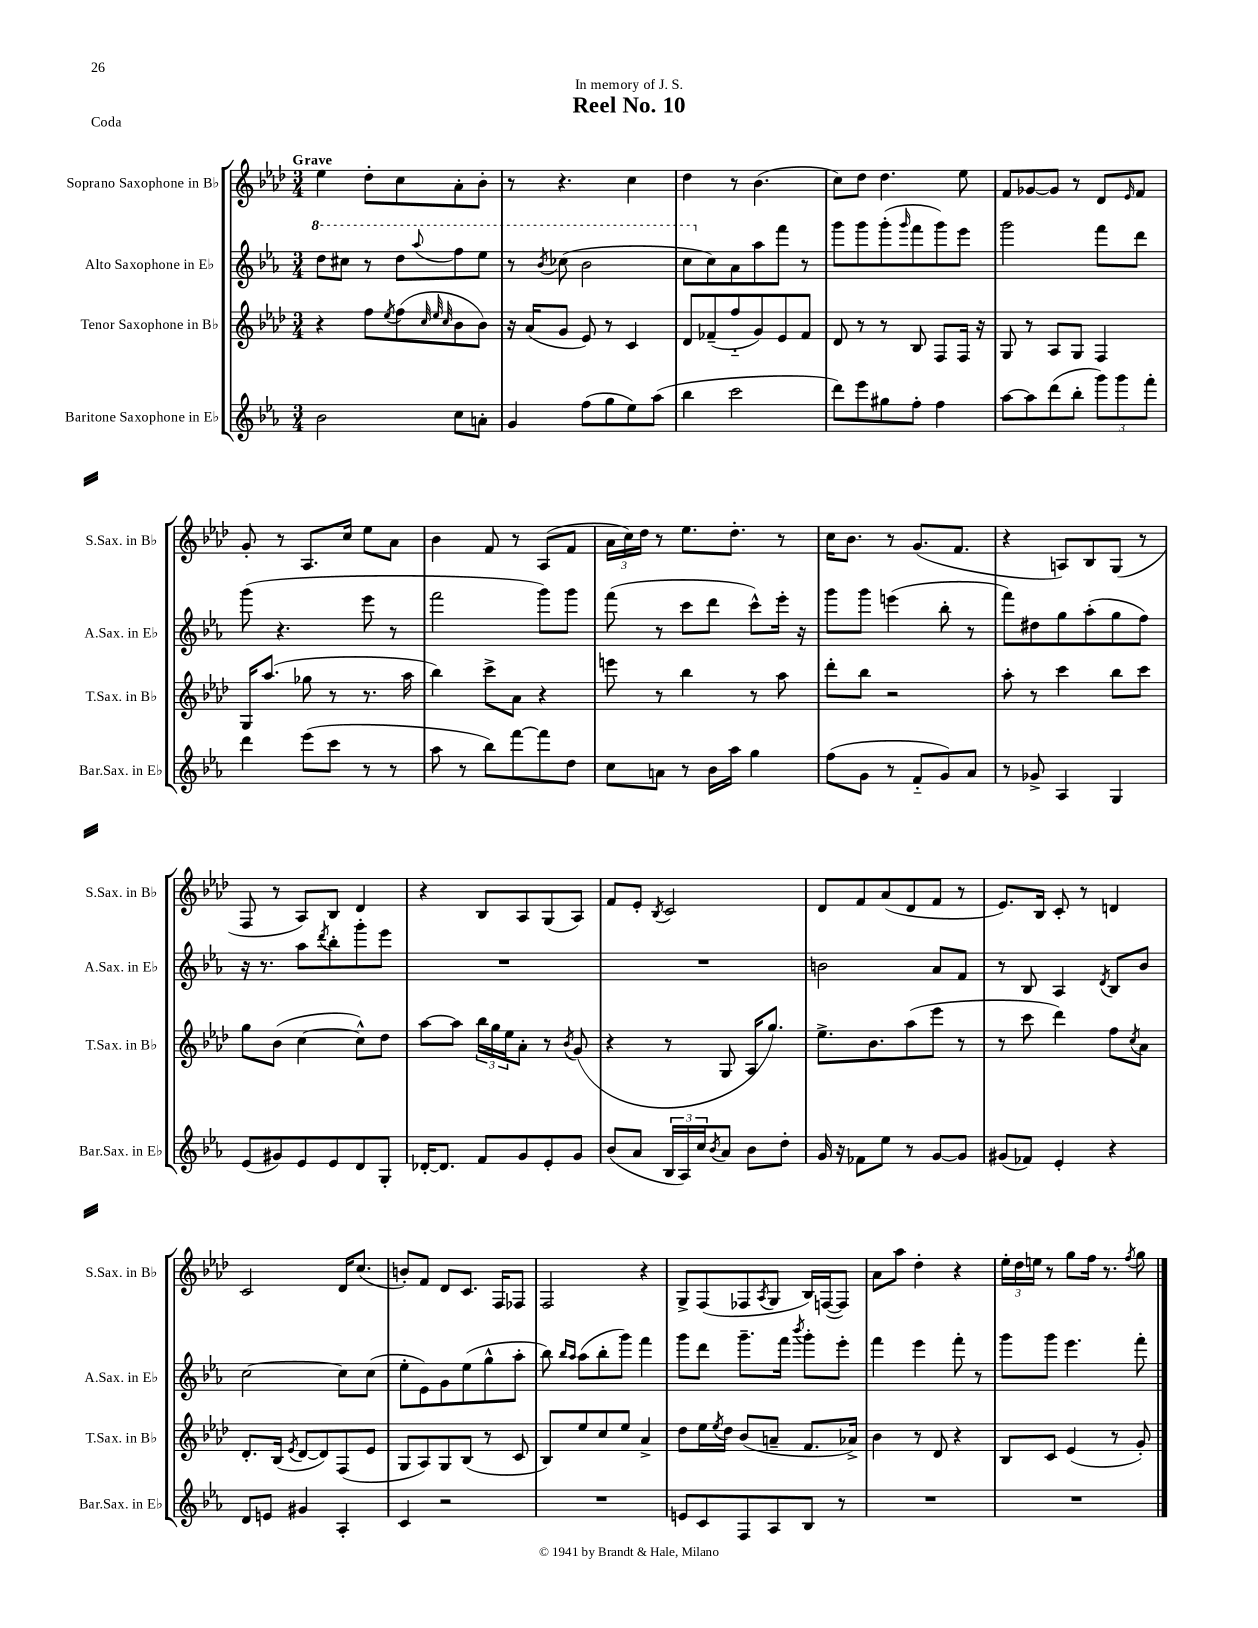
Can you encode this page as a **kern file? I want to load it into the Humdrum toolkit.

**kern	**kern	**kern	**kern
*staff4	*staff3	*staff2	*staff1
*clefG2	*clefG2	*clefG2	*clefG2
*k[b-e-a-]	*k[b-e-a-d-]	*k[b-e-a-]	*k[b-e-a-d-]
*M3/4	*M3/4	*M3/4	*M3/4
2b-\	4r	8ddd\L	4ee-\
.	.	8ccc#\J	.
.	8ff\L	8r	8dd-'\L
.	8qee-/	.	.
.	(8ff\	8ddd\L	8cc\
.	32qqcc/	.	.
.	32qqee-/	.	.
.	32qqcc/	8qqaaa-/	.
8cc\L	8b-\	8fff\	8a-'\
8a'\J	8b-\J)	8eee-\J	8b-'\J
=	=	=	=
4g/	16r	8r	8r
.	(16a-/LK	.	.
.	.	8qbb-/	.
.	8g/J	(8ccc-\	4.r
(8ff\L	8e-/)	2bb-\	.
8gg\	8r	.	.
8ee-\)	4c/	.	4cc\
(8aa-\J	.	.	.
=	=	=	=
4bb-\	8d-/L	8ccc\L	4dd-\
.	(8f-~/	8cc\)	.
2ccc\	8ff'~/	8a-\	8r
.	8g/)	8aa-\	(4.b-\
.	8e-/	8fff\J	.
.	8f-/J	8r	.
=	=	=	=
8ddd\L)	8d-/	8ggg\L	8cc\L)
8eee-\	8r	8ggg\	8dd-\J
8gg#\	8r	(8ggg'\	4.dd-\
.	.	16qqggg/	.
8ff'\J	8B-/	8fff\	.
4ff\	8F/L	8ggg\)	.
.	16F/Jk	8eee-\J	8ee-\
.	16r	.	.
=	=	=	=
[8aa-\L	8G/	2ggg\	8f/L
8aa-\]	8r	.	[8g-/
(8ddd\	8A-/L	.	8g-/]J
8bb-'\J	8G/J	.	8r
12ggg\L)	4F/	8fff\L	8d-/L
12ggg\	.	.	.
.	.	.	16qqe-/
.	.	8ddd\J	8f/J
12fff'\J	.	.	.
=	=	=	=
4ddd\	16G/LK	(8ggg\	8g'/
.	(8.aa-/J	.	.
.	.	4.r	8r
(8eee-\L	8gg-\	.	8.A-/L
8ccc\J	8r	.	.
.	.	.	16cc/Jk
8r	8.r	8eee-\	8ee-\L
8r	.	8r	8a-\J
.	16aa-\	.	.
=	=	=	=
8aa-\	4bb-\)	2fff\	4b-\
8r	.	.	.
8bb-\L)	8ccc^\L	.	8f/
[8fff\	8a-\J	.	8r
8fff\]	4r	8ggg\L)	(8A-/L
8dd\J	.	8ggg\J	8f/J
=	=	=	=
8cc\L	8eee\	(8fff\	24a-\LL
.	.	.	24cc\)
.	.	.	24dd-\JJ
8a\J	8r	8r	8r
8r	4bb-\	8ccc\L	8.ee-\L
16b-\LL	.	8ddd\J	.
16aa-\JJ	.	.	8.dd-'\J
4gg\	8r	8ccc^^\L)	.
.	8aa-\	16eee-'\Jk	8r
.	.	16r	.
=	=	=	=
(8ff\L	8ddd-'\L	8ggg\L	16cc\LK
.	.	.	8.b-\J
8g\J	8bb-\J	8ggg\J	.
8r	2r	(4eee\	8r
8f'~/L	.	.	(8.g/L
8g/)	.	8bb-'\	.
.	.	.	8.f/J
8a-/J	.	8r	.
=	=	=	=
8r	8aa-'\	8fff\L)	4r
8g-^/	8r	8dd#\	.
4A-/	4ccc\	8gg\	8A/L)
.	.	(8aa-'\	8B-/
4G/	8bb-\L	8gg\	(8G/J
.	8ccc\J	8ff\J)	8r
=	=	=	=
(8e-/L	8gg\L	16r	8F/
.	.	8.r	.
8g#/)	(8b-\J	.	8r
8e-/	[4cc\	8aa-\L	8A-/L)
.	.	8qddd/	.
8e-/	.	8bb-'\	8B-/J
8d/	8cc^^\]L)	8ggg'\	4d-/
8G'/J	8dd-\J	8eee-\J	.
=	=	=	=
[16d-'/LK	[8aa-\L	2.r	4r
8.d-/]J	.	.	.
.	8aa-\]J	.	.
8f/L	24bb-\LL	.	8B-/L
.	24gg\	.	.
.	24ee-\J	.	.
8g/	8a-'\J	.	8A-/
8e-'/	8r	.	(8G/
.	8qb-/	.	.
8g/J	(8g/	.	8A-/J)
=	=	=	=
(8b-/L	4r	2.r	8f/L
8a-/J	.	.	8e-'/J
.	.	.	8qB-/
24B-/LL	8r	.	2c/
24A-/)	.	.	.
24cc/J	.	.	.
8qb-/	.	.	.
8a-/J	8G/	.	.
8b-\L	16A-/LK	.	.
.	8.gg/J)	.	.
8dd'\J	.	.	.
=	=	=	=
16g/	8.ee-^\L	2b\	8d-/L
16r	.	.	.
8f-\L	.	.	8f/
.	8.b-\	.	.
8ee-\J	.	.	(8a-/
8r	(8aa-\	.	8d-/
[8g/L	8eee-\J	8a-/L	8f/J
8g/]J	8r	8f/J	8r
=	=	=	=
(8g#/L	8r	8r	8.e-/L)
8f-/J)	8ccc\	8B-/	.
.	.	.	16B-/Jk
4e-'/	4ddd-\)	4A-/	8c'/
.	.	.	8r
.	.	8qd/	.
4r	8ff\L	8B-/L	4d/
.	8qcc/	.	.
.	8a-\J	8b-/J	.
=	=	=	=
8d/L	8.d-'/L	[2cc\	2c/
8e/J	.	.	.
.	(16B-/Jk	.	.
.	8qe-/	.	.
4g#/	[8d-/L	.	.
.	8d-/])	.	.
4A-'/	(8F/	8cc\]L	16d-/LK
.	.	.	(8.cc/J
.	8e-/J	(8cc\J	.
=	=	=	=
4c/	8G/L	8ee-'\L	8b'/L)
.	8A-/)	8e-\)	8f/J
2r	8G/	8g\	8d-/L
.	(8B-/J	(8ee-\	8.c/J
.	8r	8gg^^\	.
.	.	.	16F/LK
.	8c/	8aa-'\J	8F-/J
=	=	=	=
2.r	8B-/L)	8bb-\)	2F/
.	.	16qqbb-/LL	.
.	.	16qqaa-/JJ	.
.	8ee-/	(8aa-\L	.
.	8cc/	8bb-'\	.
.	8ee-/J	8ggg\J)	.
.	4a-^/	4fff\	4r
=	=	=	=
8e/L	8dd-\L	8ggg\L	8G^/L
8c/	16ee-\L	8ddd\J	(8F/
.	8qee-/	.	.
.	16dd-\JJ	.	.
8F/	(8b-/L	8.ggg~\L	8F-/
.	.	.	8qA-/
8A-/	8a~/J	.	8G/J
.	.	16fff\Jk	.
.	.	8qbbb-/	.
8B-/J	8.f/L	8ggg'\L	16B-/LL)
.	.	.	([16F/J
8r	.	8eee-'\J	8F/]J)
.	16a-^/Jk)	.	.
=	=	=	=
2.r	4b-\	4fff\	8a-\L
.	.	.	8aa-\J
.	8r	4eee-\	4dd-'\
.	8d-/	.	.
.	4r	8fff'\	4r
.	.	8r	.
=	=	=	=
2.r	8B-/L	8ggg\L	24ee-'\LL
.	.	.	24dd-\
.	.	.	24ee\JJ
.	8c/J	8ggg\J	8r
.	(4e-/	4.eee-\	8gg\L
.	.	.	16ff\Jk
.	.	.	8.r
.	8r	.	.
.	.	.	8qff/
.	8g'/)	8fff'\	8gg\
==	==	==	==
*-	*-	*-	*-
